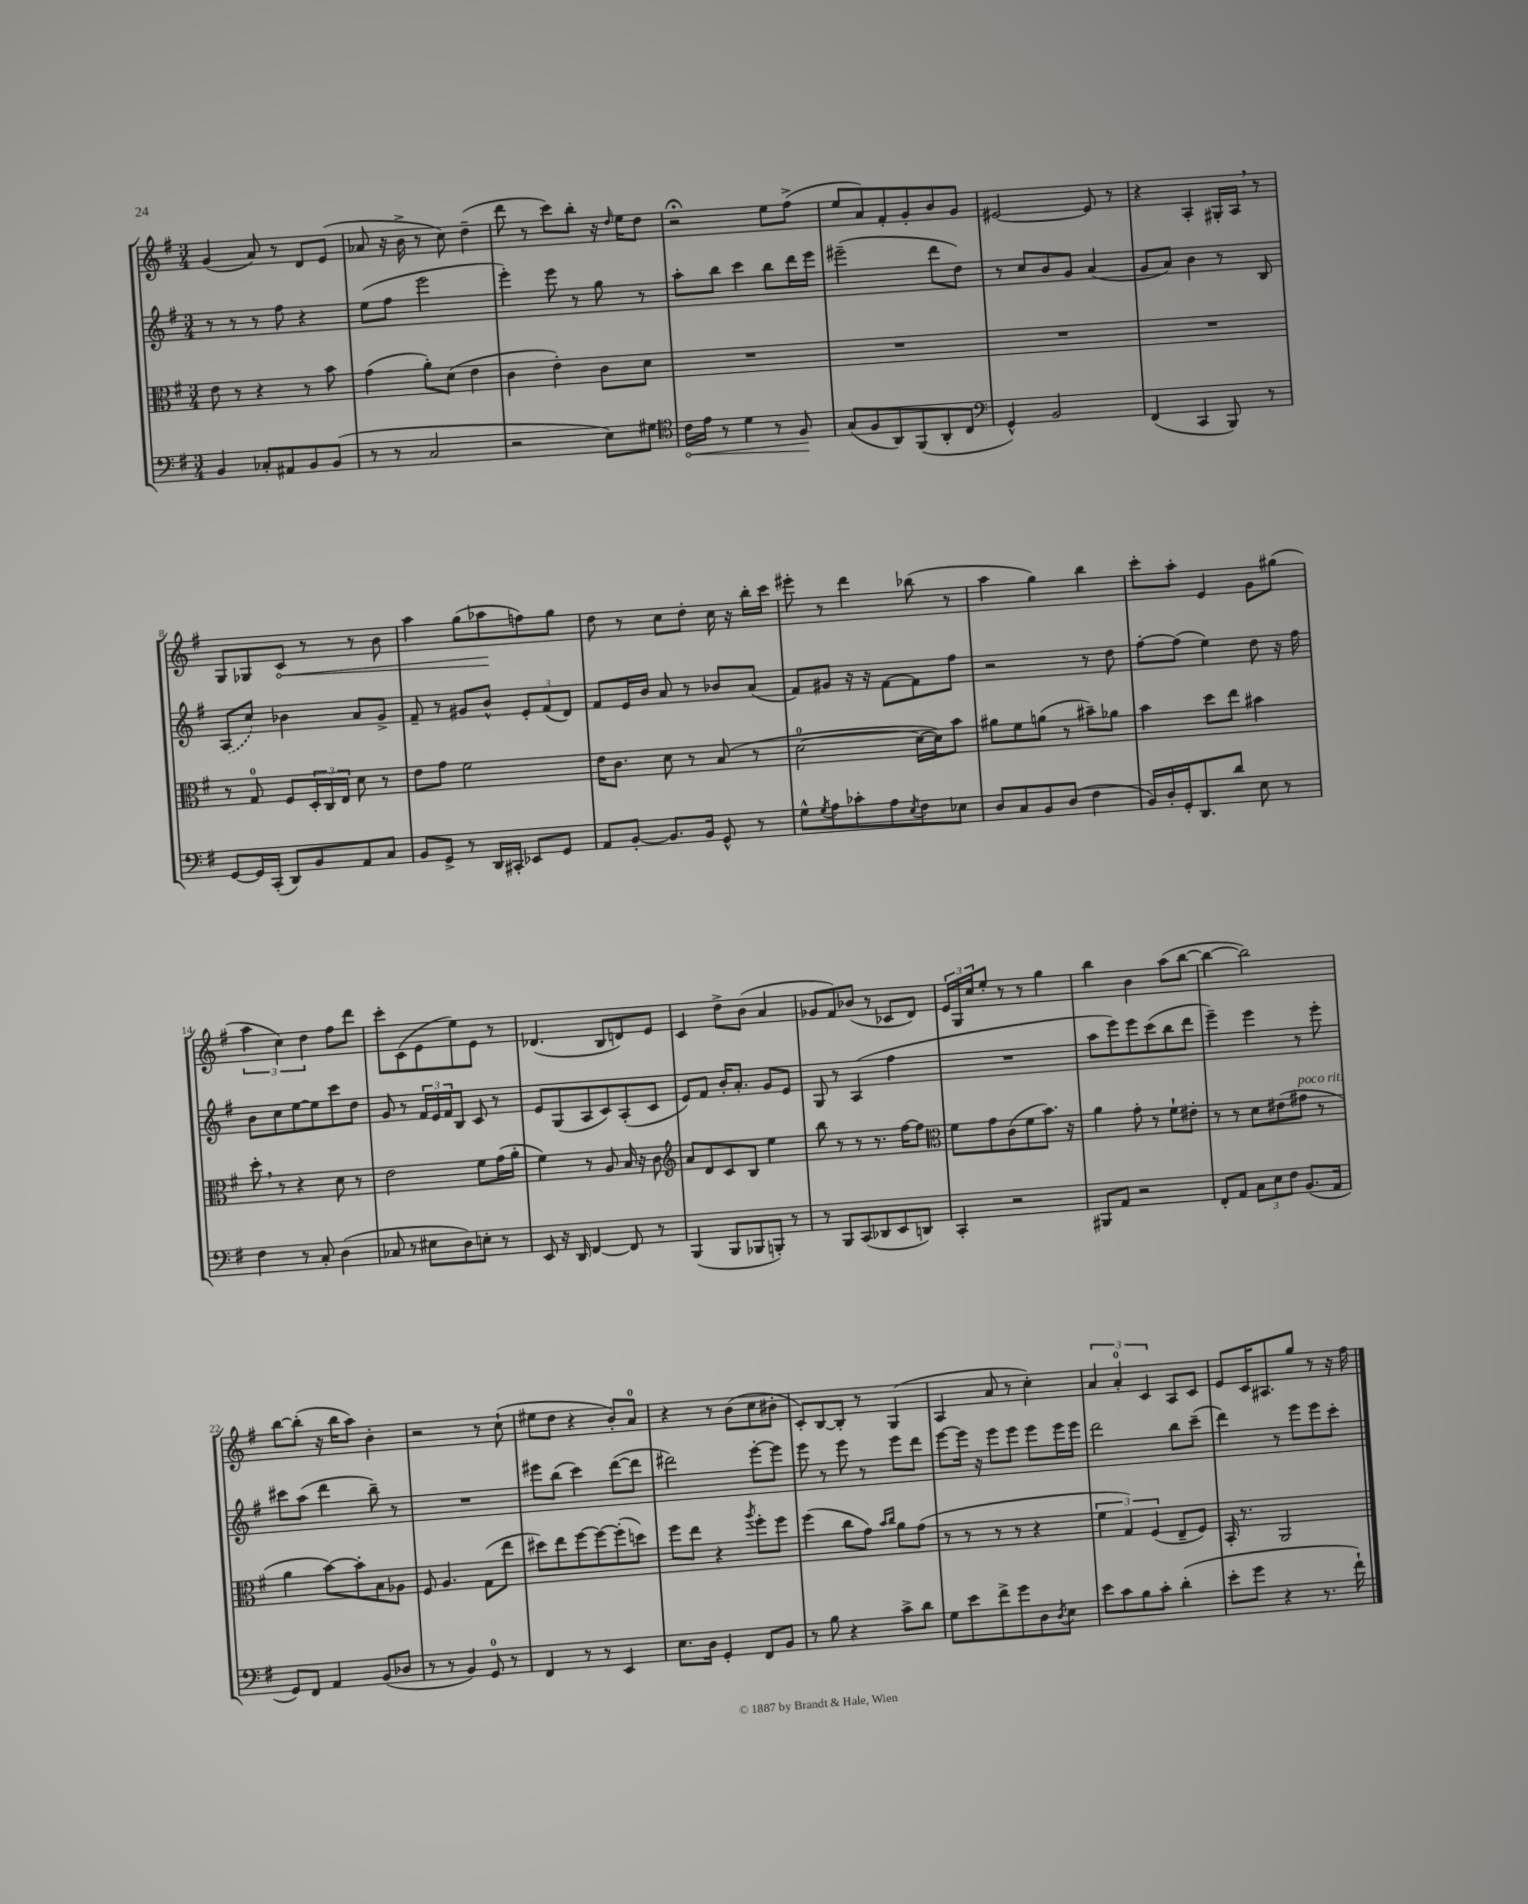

**kern	**kern	**kern	**kern
*staff4	*staff3	*staff2	*staff1
*clefF4	*clefC3	*clefG2	*clefG2
*k[f#]	*k[f#]	*k[f#]	*k[f#]
*M3/4	*M3/4	*M3/4	*M3/4
4BB	8e	8r	(4g
.	8r	8r	.
8C-'	4r	8r	8a)
8AA#	.	8ff#	8r
8BB	8r	4r	8d
(8BB	8b	.	(8e
=	=	=	=
8r	(4g	(8ee	8a-
8r	.	8ff#	16r
.	.	.	16b^
2C	8a')	2eee	8r
.	(8d	.	8cc)
.	4e	.	(4dd~
=	=	=	=
2r	4c	4eee')	8ddd
.	.	.	8r
.	4e')	8eee	8ccc)
.	.	8r	8bb'
8E)	8c	8gg	16r
.	.	.	16qqdd
.	.	.	16ee
8G#	8d	8r	8dd
=	=	=	=
*clefC4	*	*	*
16c	2.r	8aa'	2r;
16e	.	.	.
8r	.	8bb	.
4d	.	4ccc	.
8r	.	8bb	8ee
8F#	.	16ddd	(8ff#^
.	.	16eee	.
=	=	=	=
(8G	2.r	(2eee#~	8ee
8F#	.	.	8a)
8AA)	.	.	8f#'
(8FF#	.	.	8g'
8AA'	.	8ddd	8b
8C	.	8dd)	8g
=	=	=	=
*clefF4	*	*	*
4GG^^)	2.r	8r	[2e#
.	.	8cc	.
2BB	.	8b	.
.	.	8g	.
.	.	(4a	8e#]
.	.	.	8r
=	=	=	=
(4FF#	2.r	8g	4r
.	.	8a)	.
4CC	.	4b	4A'
8BBB)	.	8r	16G#'
.	.	.	16A
8r	.	8B	8r
=	=	=	=
[8GG	8r	(8A	8G
16GG]	8G	8cc)	8G-
(16CC'	.	.	.
8DD)	8F#	4b-	8c
8BB	24D'	.	8r
.	24C	.	.
.	24E	.	.
8AA	8d	8a	8r
8C	8r	8g^	8b
=	=	=	=
8BB	8e	8f#~	4aa
8GG^	8g	8r	.
8r	2f#	8g#	(8gg
16DD	.	8b^^	8aa-
16CC#'	.	.	.
8EE-	.	12e'	8ff)
.	.	(12f#	.
8GG	.	.	8gg
.	.	12d)	.
=	=	=	=
8AA	16e	8f#	8dd
.	8.c	.	.
[8BB'	.	16e	8r
.	.	16b	.
8.BB]	8d	8a	8cc
.	8r	8r	8dd'
16BB	.	.	.
8GG^^	(8B	8b-	16cc
.	.	.	16r
8r	8r	(8a	16bb'
.	.	.	16ccc
=	=	=	=
8G^^	[2d	8f#)	8eee#'
8qG	.	.	.
8A	.	8g#	8r
8c-'	.	16r	4ddd
.	.	16r	.
8A	.	[8f#	.
8qE	.	.	.
8F#	16d_	8f#]	(8bb-
.	16d])	.	.
8E-	8b	8ff#	8r
=	=	=	=
8D	8a#	2r	4aa
8C	8f#	.	.
8BB	(8a	.	4gg)
(8D	8r	.	.
4F#	8b#~)	8r	4bb
.	8a-	8dd	.
=	=	=	=
16BB)	4b	[8ff#'	8ccc'
16D'	.	.	.
16GG'	.	(8ff#]	8aa'
8.DD	.	.	.
.	8dd	4ee)	4e
8d	8ee	.	.
8E	4b#	8dd	8g
8r	.	16r	(8gg#
.	.	16ff#	.
=	=	=	=
4F#	8dd'	8b	6aa
.	8r	8cc	.
.	.	.	6cc)
8r	4r	[8ee	.
.	.	.	6dd
8C'	.	8ee]	.
(4D	8d	8ccc	8ff#
.	8r	8dd	8ddd
=	=	=	=
8C-	2e	8g	8ccc'
8r	.	8r	(8c
8E#	.	24f#	8e
.	.	24e	.
.	.	24f#	.
8D)	.	8B	8ee)
8E'	8f#	8c	8e
8r	(16g	8r	8r
.	16a'	.	.
=	=	=	=
8EE	4f#)	8e	(4.d-
16r	.	(8G	.
16DD	.	.	.
[4FF#	8r	8A	.
.	8A	8c)	8B
8FF#]	16B	(8A'	8d)
.	16r	.	.
8r	8c	8c	8e
=	=	=	=
*	*clefG2	*	*
(4BBB	8a	8e)	4c
.	8d	8f#	.
8BBB	8c	16b'	8dd^
.	.	8.a'	.
8BBB-	8B	.	(8b
8BBB')	4ee	8g	4a
8r	.	8e	.
=	=	=	=
8r	8bb	8G	8g-
8BBB	8r	8r	8f#)
(8CC	8r	(4A	(8b-
8DD-	8.r	.	8r
8EE	.	4ff#	8c-
.	[16ff#	.	.
8DD)	8ff#]	.	8d)
=	=	=	=
*	*clefC3	*	*
4CC'	8f#	2.r	24e
.	.	.	24G
.	.	.	24cc
.	8g	.	8ee'
2r	(8c	.	8r
.	8f#	.	8r
.	8.b)	.	4gg
.	16r	.	.
=	=	=	=
8BBB#	4a	8aa	4bb
8AA	.	8eee)	.
2r	8g'	8eee	4b
.	8r	(8ccc	.
.	8f#`	8bb	(8aa
.	8e#'	8ddd	[8bb
=	=	=	=
8FF#'	8r	4eee~)	4bb_
8AA	8r	.	.
12C	8d	4eee	2bb])
12E	.	.	.
.	(8e#	.	.
12F#	.	.	.
(8.BB	8g#	8r	.
.	8r	8eee'	.
16AA	.	.	.
=	=	=	=
8GG)	4a	8ccc#	[8bb
8FF#	.	(8aa	(8bb']
4AA	[8b)	4ddd	16r
.	.	.	16bb
.	8b']	.	8aa)
(8BB	8B	8bb~)	4b'
8D-	8A-	8r	.
=	=	=	=
8r	8F#	2.r	2r
8r	4.A	.	.
4BB)	.	.	.
8GG	(8G	.	8r
8r	8ee	.	(8cc`
=	=	=	=
4FF#	8dd#)	8eee#	8ee#
.	8ee	(8bb	8dd
8r	[8ff#	4ccc)	4r
8r	8ff#_	.	.
4EE	(8ff#']	([8ddd	8b')
.	8dd)	8ddd]	8a
=	=	=	=
8.E	8ff#	2ddd#)	4r
.	8ee	.	.
16D	.	.	.
4GG'	4r	.	8r
.	.	.	(8b
.	8qaa	.	.
8FF#	8ff#'	[8eee'	8cc
8BB	8ff#	8eee]	8b#'
=	=	=	=
8r	(4ff#	8eee	8c')
8B	.	8r	[8B
4r	8cc	8eee	8B']
.	8g)	8r	8r
.	16qqb	.	.
.	16qqcc	.	.
8c^	8a	8eee	(4G
8d	(8g	8ddd	.
=	=	=	=
8G	8r	[8eee	4A
8e	8r	16eee]	.
.	.	16r	.
8f#^	8r	8eee	8a
8g	8r	8eee	8r
8D	4r	8eee	4cc')
8qD	.	.	.
8E	.	16eee	.
.	.	16eee	.
=	=	=	=
8e	6f#	2ddd	6a
8c	.	.	.
.	6G)	.	6a'
8B	.	.	.
.	(6F#	.	6c
8c'	.	.	.
(4d'	8E~	8bb	8A
.	8F#)	(8ccc~	8c
=	=	=	=
8e'	16BB'	4ddd)	8e
.	8.r	.	.
8g	.	.	16c
.	.	.	8.A#
4r	2AA	8r	.
.	.	8eee	8gg
8.r	.	8eee	8r
.	.	8ccc'	16r
16f#`)	.	.	16ff#
==	==	==	==
*-	*-	*-	*-
